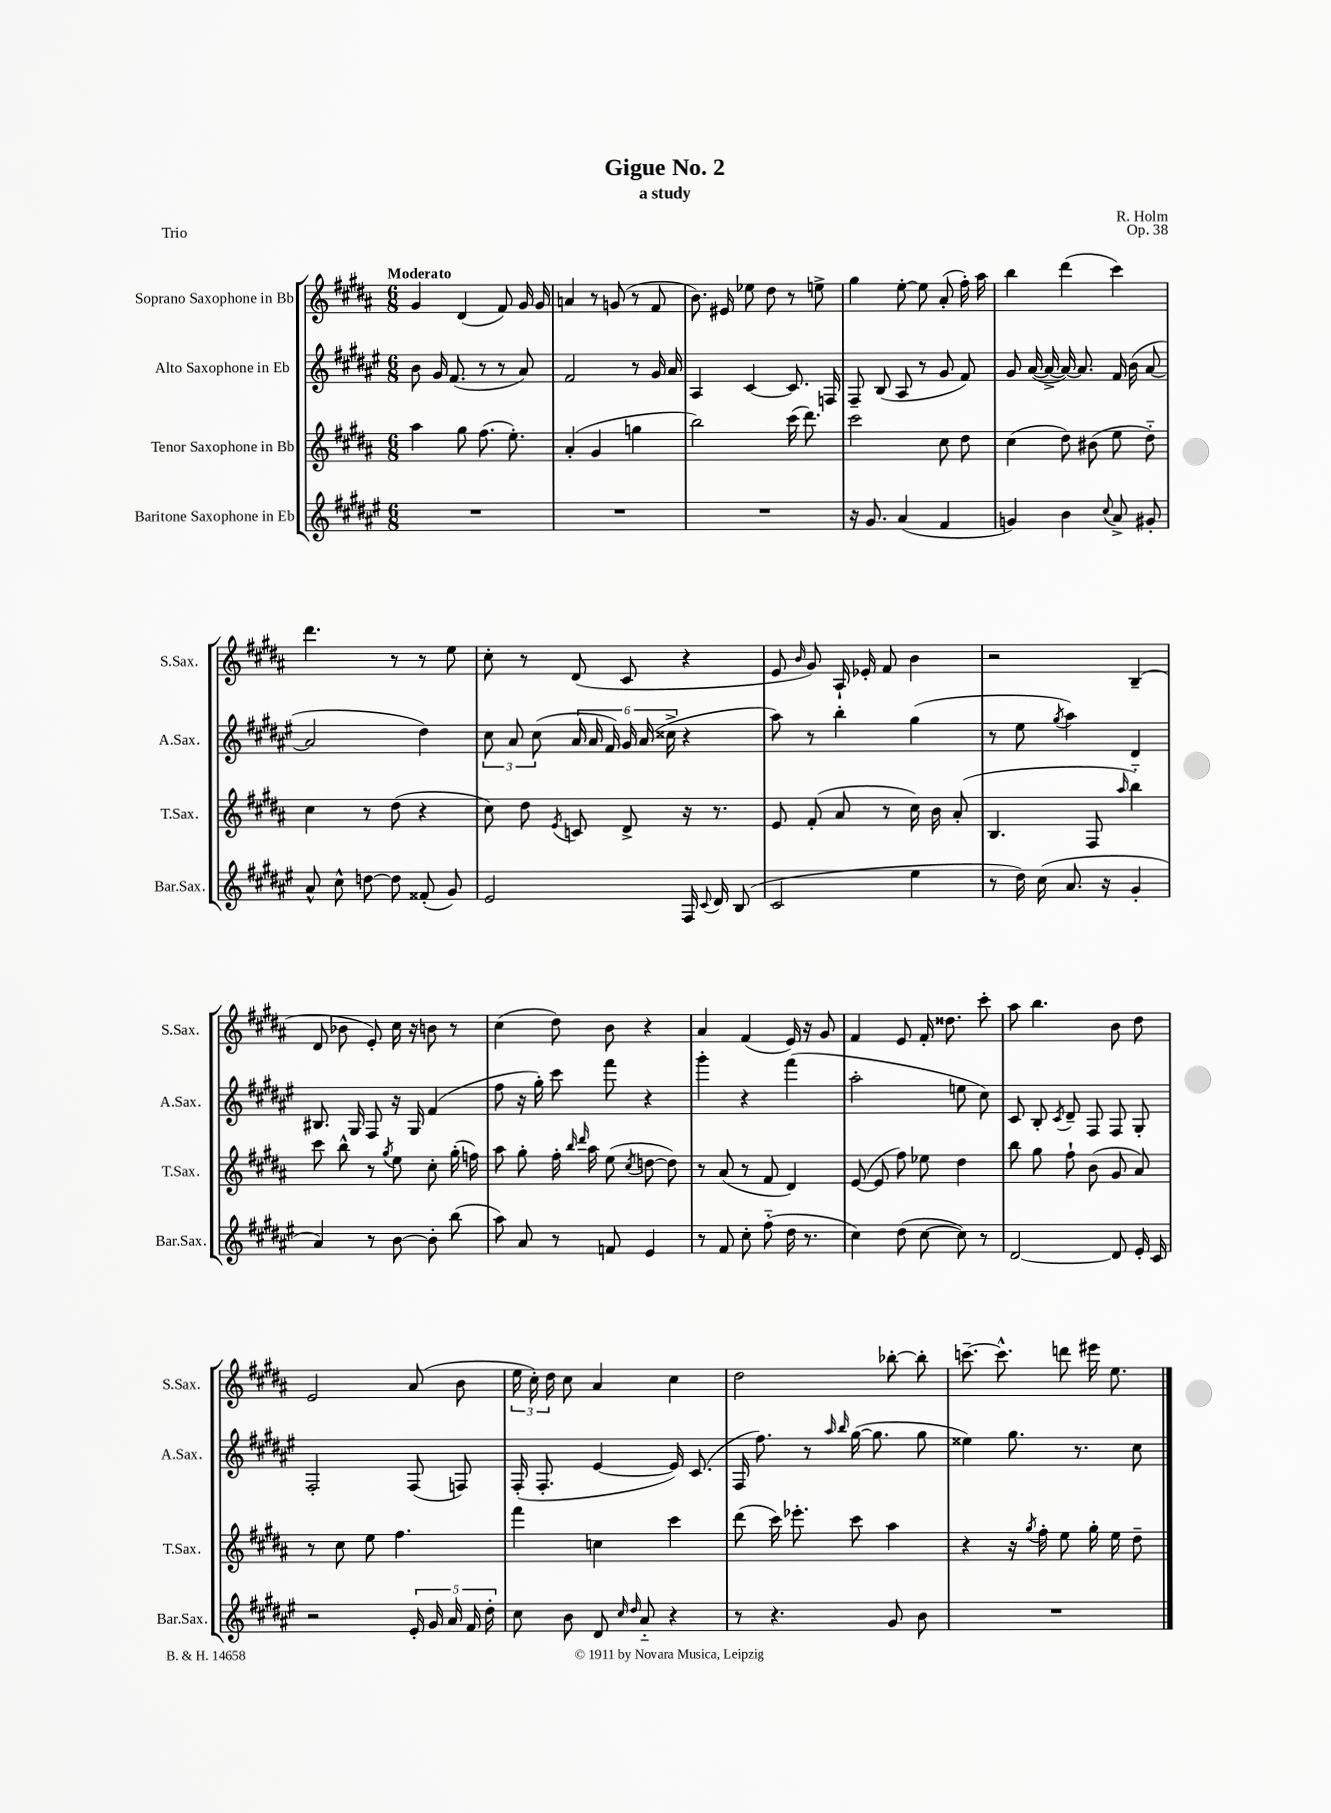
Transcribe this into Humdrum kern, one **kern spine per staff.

**kern	**kern	**kern	**kern
*staff4	*staff3	*staff2	*staff1
*clefG2	*clefG2	*clefG2	*clefG2
*k[f#c#g#d#a#e#]	*k[f#c#g#d#a#]	*k[f#c#g#d#a#e#]	*k[f#c#g#d#a#]
*M6/8	*M6/8	*M6/8	*M6/8
2.r	4aa#\	8b\	4g#/
.	.	16g#/	.
.	.	(8.f#/	.
.	8gg#\	.	(4d#/
.	(8.ff#\	8r	.
.	.	8r	8f#/)
.	8.ee'\)	.	.
.	.	8a#/)	16g#/
.	.	.	16g#/
=	=	=	=
2.r	(4a#'/	2f#/	4a/
.	4g#/	.	8r
.	.	.	(8g/
.	4gg\	8r	8r
.	.	16g#/	8f#/
.	.	16a#/	.
=	=	=	=
2.r	2bb\)	4A#/	8.b\)
.	.	.	16e#/
.	.	[4c#/	8ee-\
.	.	.	8dd#\
.	(16ccc#\	8.c#/]	8r
.	8.ddd#\)	.	.
.	.	.	8ee^\
.	.	16F/	.
=	=	=	=
16r	2ccc#\	8F#~/	4gg#\
8.g#/	.	.	.
.	.	(8B/	.
(4a#/	.	8A#/	[8ee'\
.	.	8r	8ee\]
4f#/	8cc#\	8g#/	(8a#'/
.	8dd#\	8f#/)	16ff#'\)
.	.	.	16aa#\
=	=	=	=
4g/)	(4cc#\	8g#/	4bb\
.	.	([16a#/	.
.	.	16a#^/_	.
4b\	8dd#\)	16a#/_)	(4ddd#\
.	.	8.a#/]	.
.	(8b#\	.	.
8qqcc#/	.	.	.
8a#^/	8ee\	16f#/	4ccc#\)
.	.	(16b\	.
8g#'/	8dd#'~\)	[8a#/	.
=	=	=	=
8a#^^/	4cc#\	2a#/]	4.ddd#\
8cc#^^\	.	.	.
[8dd\	8r	.	.
8dd\]	(8dd#\	.	8r
(8f##'/	4r	4dd#\)	8r
8g#/)	.	.	8ee\
=	=	=	=
2e#/	8cc#\)	12cc#\	8cc#'\
.	.	12a#/	.
.	8dd#\	.	8r
.	.	(12cc#\	.
.	8qe/	.	.
.	8c/	24a#/	(8d#/
.	.	24a#/	.
.	.	24f#/)	.
.	8d#^/	24g#/	8c#/
.	.	(24a#/	.
.	.	24cc##^\	.
16F#/	16r	4r	4r
8qqc#/	.	.	.
16d#/	8.r	.	.
(8B/	.	.	.
=	=	=	=
2c#/	8e/	8aa#\)	8e/
.	.	.	16qqb/
.	(8f#'/	8r	8g#/)
.	8a#/	4bb'\	16A#`/
.	.	.	16e-'/
.	8r	.	8f#/
4ee#\	16cc#\)	(4gg#\	4b\
.	16b\	.	.
.	(8a#'/	.	.
=	=	=	=
8r	4.B/	8r	2r
16dd#\)	.	8ee#\	.
(16cc#\	.	.	.
.	.	8qgg#/	.
8.a#/	.	4aa#\)	.
.	8F#/	.	.
16r	.	.	.
.	16qqaa#/	.	.
4g#'/	4bb'~\)	4d#/	(4B~/
=	=	=	=
4a#/)	8ccc#\	8.B#/	8d#/
.	8bb^^\	.	8b-\
.	.	16G#/	.
8r	8r	8F#/	8e'/)
.	8qgg#/	.	.
[8b\	8ee\	16r	16cc#\
.	.	16G#/	16r
8b'\]	8cc#'\	(4f#/	8b\
(8bb\	(16gg#'\	.	8r
.	16ff\)	.	.
=	=	=	=
8aa#\)	8aa#\	8ff#\	(4cc#\
8a#/	8gg#'\	16r	.
.	.	16gg#'\)	.
8r	16ff#'\	8ccc#\	8dd#\)
.	16qqbb/	.	.
.	16qqddd#/	.	.
.	16aa#\	.	.
8f/	(8ee\	8fff#\	8b\
.	8qcc#/	.	.
4e#/	[8dd\	4r	4r
.	8dd\])	.	.
=	=	=	=
8r	8r	4ggg#'\	4a#/
8f#/	(8a#/	.	.
8cc#'\	8r	4r	(4f#/
(8ff#'~\	8f#/	.	.
16dd#\	4d#/)	(4fff#\	16e/)
8.r	.	.	16r
.	.	.	8g#/
=	=	=	=
4cc#\)	([8e/	2aa#'\	4f#/
.	8e/]	.	.
(8dd#\	8ff#\)	.	8e/
[8cc#\	8ee-\	.	16f#'/
.	.	.	8.dd##\
8cc#\])	4dd#\	8ee\	.
8r	.	8cc#\)	8ccc#'\
=	=	=	=
[2d#/	8bb\	8c#/	8aa#\
.	8gg#\	8B'/	4.bb\
.	.	8qc#/	.
.	8ff#`\	8d#~/	.
.	(8b\	8F#/	.
8d#/]	8g#/	8F#/	8b\
16e#'/	8a#/)	8G#'/	8dd#\
16c#/	.	.	.
=	=	=	=
2r	8r	2F#'/	2e/
.	8cc#\	.	.
.	8ee\	.	.
.	4.ff#\	.	.
20e#'/	.	(8F#/	(8a#/
20g#/	.	.	.
20a#/	.	.	.
.	.	8F/)	8b\
20f#/	.	.	.
20dd#'\	.	.	.
=	=	=	=
8cc#\	4fff#\	(16F#'/	24ee\
.	.	.	24cc#'\)
.	.	8.F#'/	.
.	.	.	24dd#\
8b\	.	.	8cc#\
8d#/	4cc\	[4e#/	4a#/
16qqcc#/	.	.	.
16qqdd#/	.	.	.
8a#'~/	.	.	.
4r	4ccc#\	16e#/])	4cc#\
.	.	(8.c#/	.
=	=	=	=
8r	(8ddd#\	16F#/	2dd#\
.	.	8.ff#\)	.
4.r	16ccc#\)	.	.
.	8.eee-'\	.	.
.	.	8r	.
.	.	16qqaa#/	.
.	.	16qqbb/	.
.	8ccc#\	([16gg#\	.
.	.	8.gg#\]	.
8g#/	4aa#\	.	[8bb-'\
8b\	.	8gg#\	8bb-'\]
=	=	=	=
2.r	4r	4ee##\)	[8.ccc~\
.	.	.	8.ccc^^\]
.	16r	8.gg#\	.
.	8qgg#/	.	.
.	16ff#'\	.	.
.	8ee\	.	8ddd\
.	.	8.r	.
.	16gg#'\	.	16eee#\
.	16ee\	.	8.ee\
.	8dd#~\	8cc#\	.
==	==	==	==
*-	*-	*-	*-
